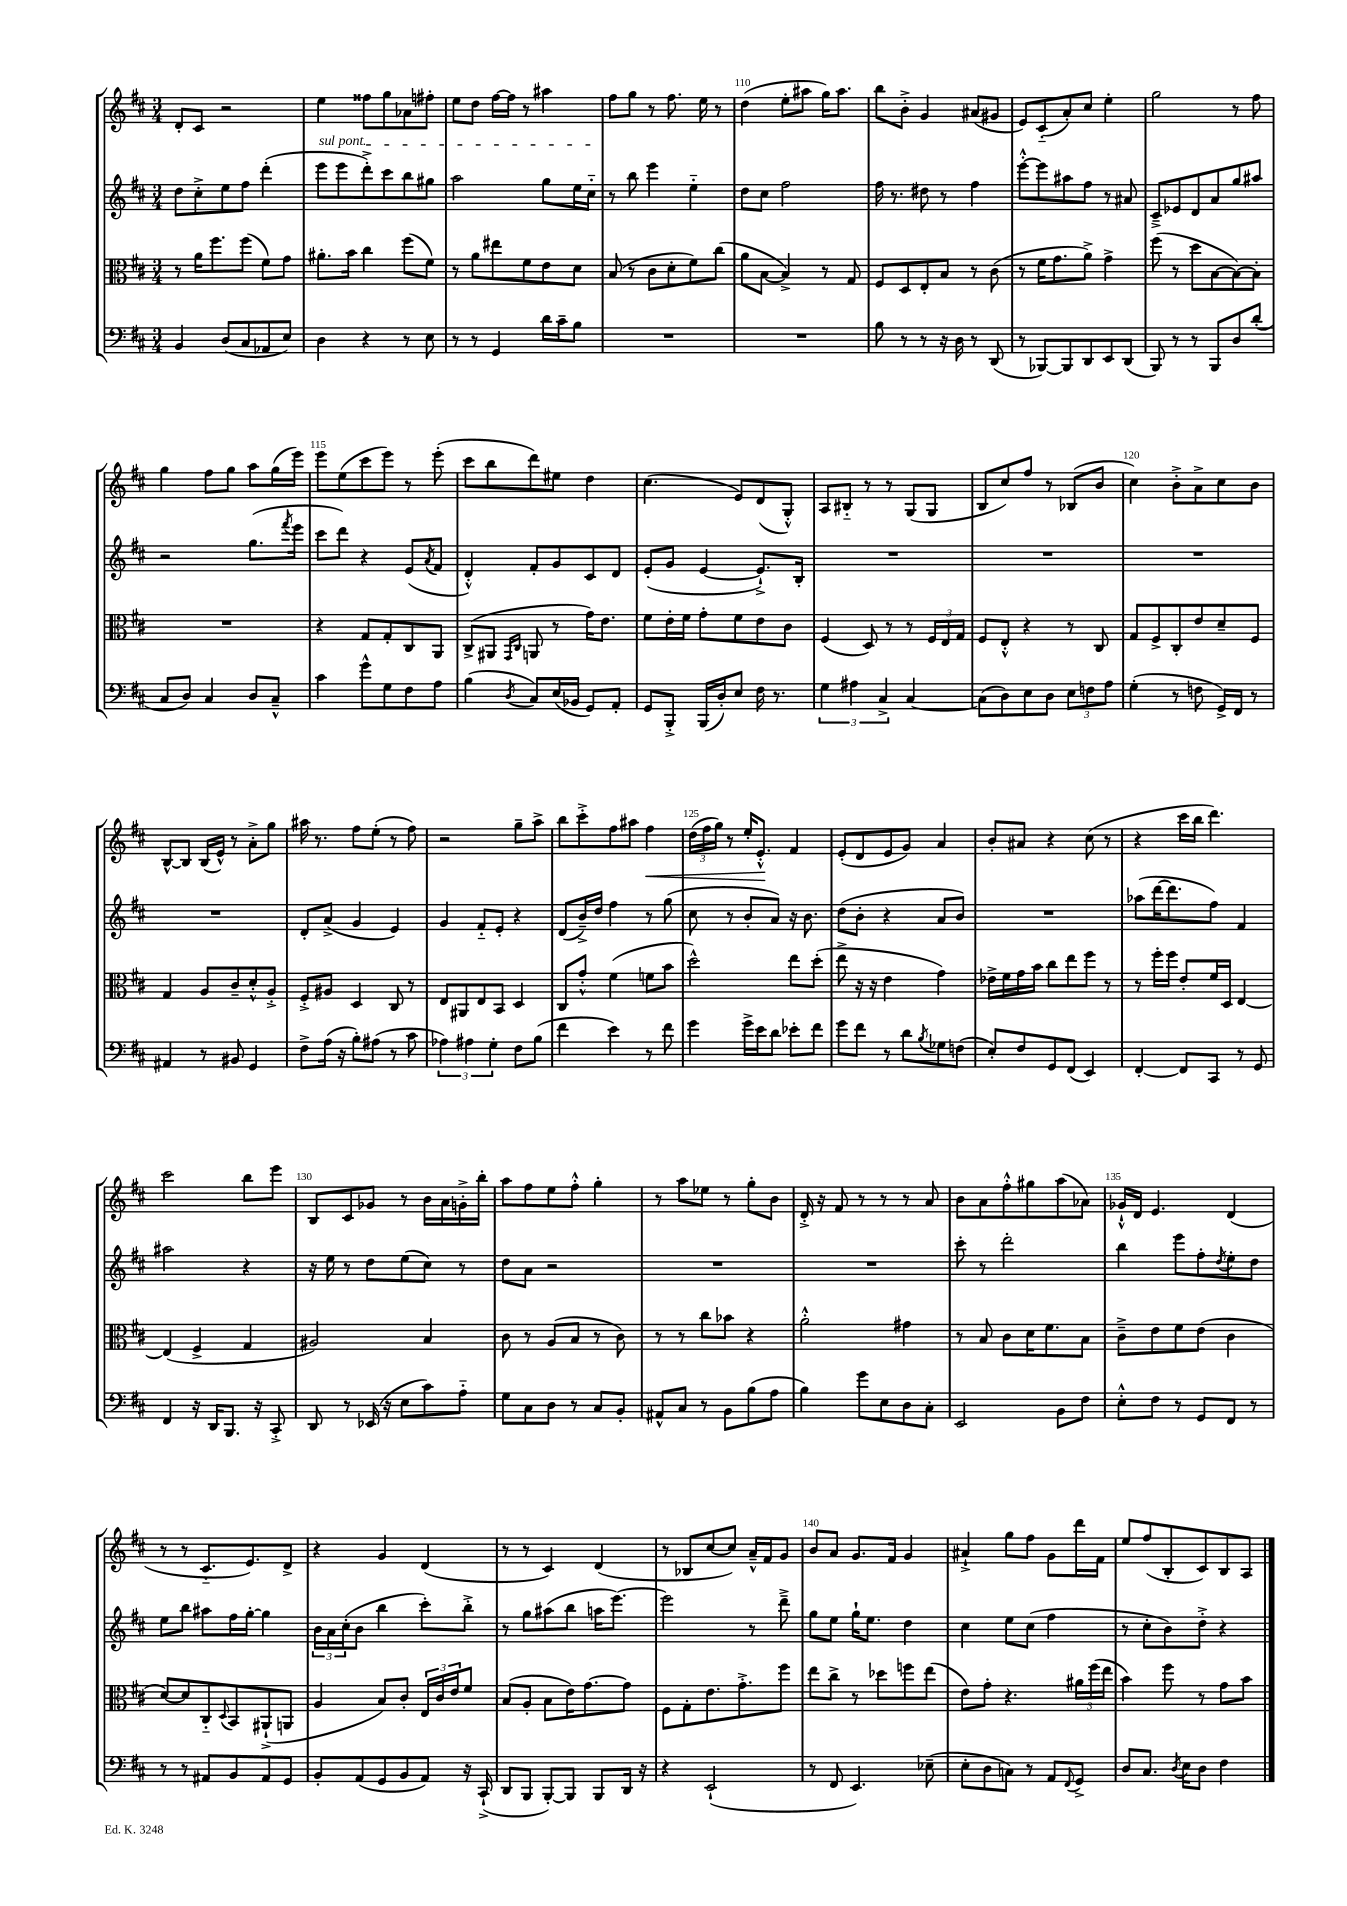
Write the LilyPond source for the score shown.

<<
\new StaffGroup <<
\new Staff = "s0" {
    \clef treble \key d \major \numericTimeSignature \time 3/4
    d'8-. cis'8 r2 |
    e''4 fisis''8 g''8 aes'8 fis''8-. |
    e''8 d''8 fis''16~ fis''16 r8 ais''4 |
    fis''8 g''8 r8 fis''8. e''16 r8 |
    d''4( e''8-. ais''8 g''16) ais''8. |
    b''8 b'8-.-> g'4 ais'8( gis'8 |
    e'8) cis'8-_( a'8-.) cis''8 e''4-. |
    g''2 r8 fis''8 |
    g''4 fis''8 g''8 a''8 g''16( e'''16) |
    e'''8 e''8( cis'''8 e'''8) r8 e'''8-.( |
    cis'''8 b''8 d'''8) eis''8 d''4 |
    cis''4.( e'8) d'8( g8-.-^) |
    a8 bis8-_ r8 r8 g8( g8 |
    b8 cis''8) fis''8 r8 bes8( b'8 |
    cis''4) b'8-.-> a'8-> cis''8 b'8 |
    b8~-^ b8 b16( e'16-^) r8 a'8-.-> g''8 |
    ais''16 r8. fis''8 e''8-.( r8 fis''8) |
    r2 g''8-- a''8-> |
    b''8 cis'''8-.-> fis''8 ais''8 fis''4\< |
    \tuplet 3/2 { d''16( fis''16 g''16) } r8 e''16-. e'8.-.-^\! fis'4 |
    e'8-.( d'8 e'8 g'8) a'4 |
    b'8-. ais'8 r4 cis''8( r8 |
    r4 cis'''16 b''16 d'''4.) |
    cis'''2 b''8 e'''8 |
    b8 cis'8 ges'8 r8 b'16 a'16 g'16-.-> b''16-. |
    a''8 fis''8 e''8 fis''8-.-^ g''4-. |
    r8 a''8 ees''8 r8 g''8-. b'8 |
    d'16-.-> r16 fis'8 r8 r8 r8 a'8 |
    b'8 a'8 fis''8-.-^ gis''8 a''8( aes'8) |
    ges'16-!-^ d'16 e'4. d'4( |
    r8 r8 cis'8.-_ e'8.) d'8-> |
    r4 g'4 d'4( |
    r8 r8 cis'4) d'4( |
    r8 bes8 cis''8~ cis''8) a'16---^ fis'16 g'8 |
    b'8 a'8 g'8. fis'16 g'4 |
    ais'4-!-> g''8 fis''8 g'8 d'''16 fis'16 |
    e''8 fis''8( b8-. cis'8) b8 a8 \bar "|." |
}
\new Staff = "s1" {
    \clef treble \key d \major \numericTimeSignature \time 3/4
    d''8 cis''8-.-> e''8 fis''8 d'''4-.( |
    \once \override TextSpanner.bound-details.left.text = \markup { \italic "sul pont." } e'''8\startTextSpan e'''8 d'''8-.->) cis'''8 b''8 gis''8 |
    a''2 g''8 e''16 cis''16-_\stopTextSpan |
    r8 b''8 e'''4 e''4-_ |
    d''8 cis''8 fis''2 |
    fis''16 r8. dis''8 r8 fis''4 |
    e'''8~-.-^ e'''8 ais''8 fis''8 r8 ais'8 |
    cis'8---> ees'8 d'8 a'8 g''8 ais''8 |
    r2 g''8.( \acciaccatura { fis'''8 } e'''16 |
    cis'''8 d'''8) r4 e'8( \acciaccatura { a'8 } fis'8 |
    d'4-.-^) fis'8-. g'8 cis'8 d'8 |
    e'8-.( g'8 e'4~ e'8.-!->) b16-. |
    R2. |
    R2. |
    R2. |
    R2. |
    d'8-. a'8->( g'4 e'4) |
    g'4 fis'8-_ e'8-. r4 |
    d'8( b'16--->) d''16 fis''4 r8 g''8( |
    cis''8 r8 b'8-. a'8) r16 b'8. |
    d''8( b'8-. r4 a'8 b'8) |
    R2. |
    aes''8( d'''16~ d'''8. fis''8) fis'4 |
    ais''2 r4 |
    r16 e''16 r8 d''8 e''8( cis''8) r8 |
    d''8 a'8 r2 |
    R2. |
    R2. |
    cis'''8-. r8 d'''2-. |
    b''4 e'''8 fis''8-. \acciaccatura { d''8 } e''8-. d''8 |
    e''8 b''8 ais''8 fis''16 g''16~-. g''4 |
    \tuplet 3/2 { b'16 a'16 cis''16-.( } b'8 b''4 cis'''8-.) b''8-.-> |
    r8 g''8 ais''8( b''8 a''16 e'''8.~) |
    e'''2 r8 d'''8---> |
    g''8 e''8 g''16-! e''8. d''4 |
    cis''4 e''8 cis''8( fis''4 |
    r8 cis''8-. b'8) d''8-.-> r4 \bar "|." |
}
\new Staff = "s2" {
    \clef alto \key d \major \numericTimeSignature \time 3/4
    r8 a'16 fis''8. fis''8( fis'8) g'8 |
    ais'8.-. b'16 cis''4 fis''8( fis'8) |
    r8 a'8 eis''8 fis'8 e'8 d'8 |
    b8( r8 cis'8 d'8-. fis'8) cis''8( |
    a'8 b8~ b4->) r8 g8 |
    fis8 d8 e8-. b8 r8 cis'8( |
    r8 fis'16 g'8. a'8->) g'4-> |
    fis''8( r8 d''8 b8~ b8~) b8-. |
    R2. |
    r4 g8 g8-. cis8 a,8 |
    cis8->( ais,8 \grace { g,16 cis16 } a,8 r8 g'16) e'8. |
    fis'8 e'16-. fis'16 g'8-. fis'8 e'8 cis'8 |
    fis4( d8) r8 r8 \tuplet 3/2 { fis16 e16 g16 } |
    fis8 e8-.-^ r4 r8 cis8 |
    g8 fis8-> cis8-. e'8 d'8-- fis8 |
    g4 a8 cis'8-- d'8-.-^ a8-.-> |
    fis8-.-> ais8 d4 cis8 r8 |
    e8 ais,8 e8 b,8 d4 |
    cis8 g'8-.-^ fis'4( f'8 b'8 |
    d''2-^) e''8 d''8-.( |
    e''8-> r16 r16 e'4 g'4) |
    ees'16-> fis'16 g'16 b'16 cis''8 e''8 fis''8 r8 |
    r8 fis''16-. fis''16 e'8-. fis'16 d16 e4~ |
    e4( fis4-> g4 |
    ais2) b4 |
    cis'8 r8 a8( b8 r8 cis'8) |
    r8 r8 cis''8 bes'8 r4 |
    a'2-.-^ gis'4 |
    r8 b8 cis'8 d'16 fis'8. b8 |
    cis'8---> e'8 fis'8 e'8( cis'4 |
    d'8~) d'8 cis8-_ \appoggiatura { d8 } b,8 ais,8-!->( a,8 |
    a4 b8) cis'8-. \tuplet 3/2 { e16 cis'16 e'16 } fis'8 |
    b8( a8-. b8 e'16) g'8.~ g'8 |
    fis8 g8-. e'8. g'8.-.-> fis''8 |
    e''8 cis''8-> r8 des''8 f''8 e''8( |
    e'8) g'8-. r4. \tuplet 3/2 { ais'16 fis''16( e''16 } |
    b'4) fis''8 r8 g'8 b'8 \bar "|." |
}
\new Staff = "s3" {
    \clef bass \key d \major \numericTimeSignature \time 3/4
    b,4 d8( cis8 aes,8 e8) |
    d4 r4 r8 e8 |
    r8 r8 g,4 d'16 cis'16-- b8 |
    R2. |
    R2. |
    b8 r8 r8 r16 d16 r8 d,8( |
    r8 bes,,8~) bes,,8 d,8 e,8 d,8( |
    b,,8) r8 r8 b,,8 d8 d'8-.( |
    cis8 d8) cis4 d8 cis8---^ |
    cis'4 g'8-^ g8 fis8 a8 |
    b4( \acciaccatura { d8 } cis8) e16( bes,16 g,8) a,8-. |
    g,8 b,,8-.-> b,,16( d16-.) e8 fis16 r8. |
    \tuplet 3/2 { g4 ais4 cis4-> } cis4~ |
    cis8( d8) e8 d8 \tuplet 3/2 { e8 f8 a8 } |
    g4-.( r8 f8 g,16->) fis,16 r8 |
    ais,4 r8 bis,8 g,4 |
    fis8-> a16( r16 b8-.) ais8( r8 cis'8 |
    \tuplet 3/2 { aes4) ais4 g4-. } fis8 b8( |
    fis'4 e'4) r8 fis'8 |
    g'4 g'16-> e'16 d'8 ees'8-. fis'8 |
    g'8 fis'8 r8 d'8 \acciaccatura { b8 } ges8 f8( |
    e8-.) fis8 g,8 fis,8( e,4) |
    fis,4~-. fis,8 cis,8 r8 g,8 |
    fis,4 r16 d,16 b,,8. r16 cis,8-.-> |
    d,8 r8 ees,16( r16 e8 cis'8) a8-_ |
    g8 cis8 d8 r8 cis8 b,8-. |
    ais,8-^ cis8 r8 b,8 b8( a8 |
    b4) g'8 e8 d8 cis8-. |
    e,2 b,8 fis8 |
    e8-.-^ fis8 r8 g,8 fis,8 r8 |
    r8 r8 ais,8 b,8 ais,8 g,8 |
    b,8-. a,8( g,8 b,8 a,8) r16 cis,16-!->( |
    d,8 b,,8 b,,8~-.) b,,8 b,,8 d,16 r16 |
    r4 e,2-!( |
    r8 fis,8 e,4.) ees8--( |
    e8-. d8 c8) r8 a,8 \appoggiatura { fis,8 } g,8-> |
    d8 cis8. \acciaccatura { d8 } e16 d8 fis4 \bar "|." |
}
>>
>>
\layout { \context { \Score currentBarNumber = #106 \override BarNumber.break-visibility = ##(#f #t #t) barNumberVisibility = #(every-nth-bar-number-visible 5) } }
